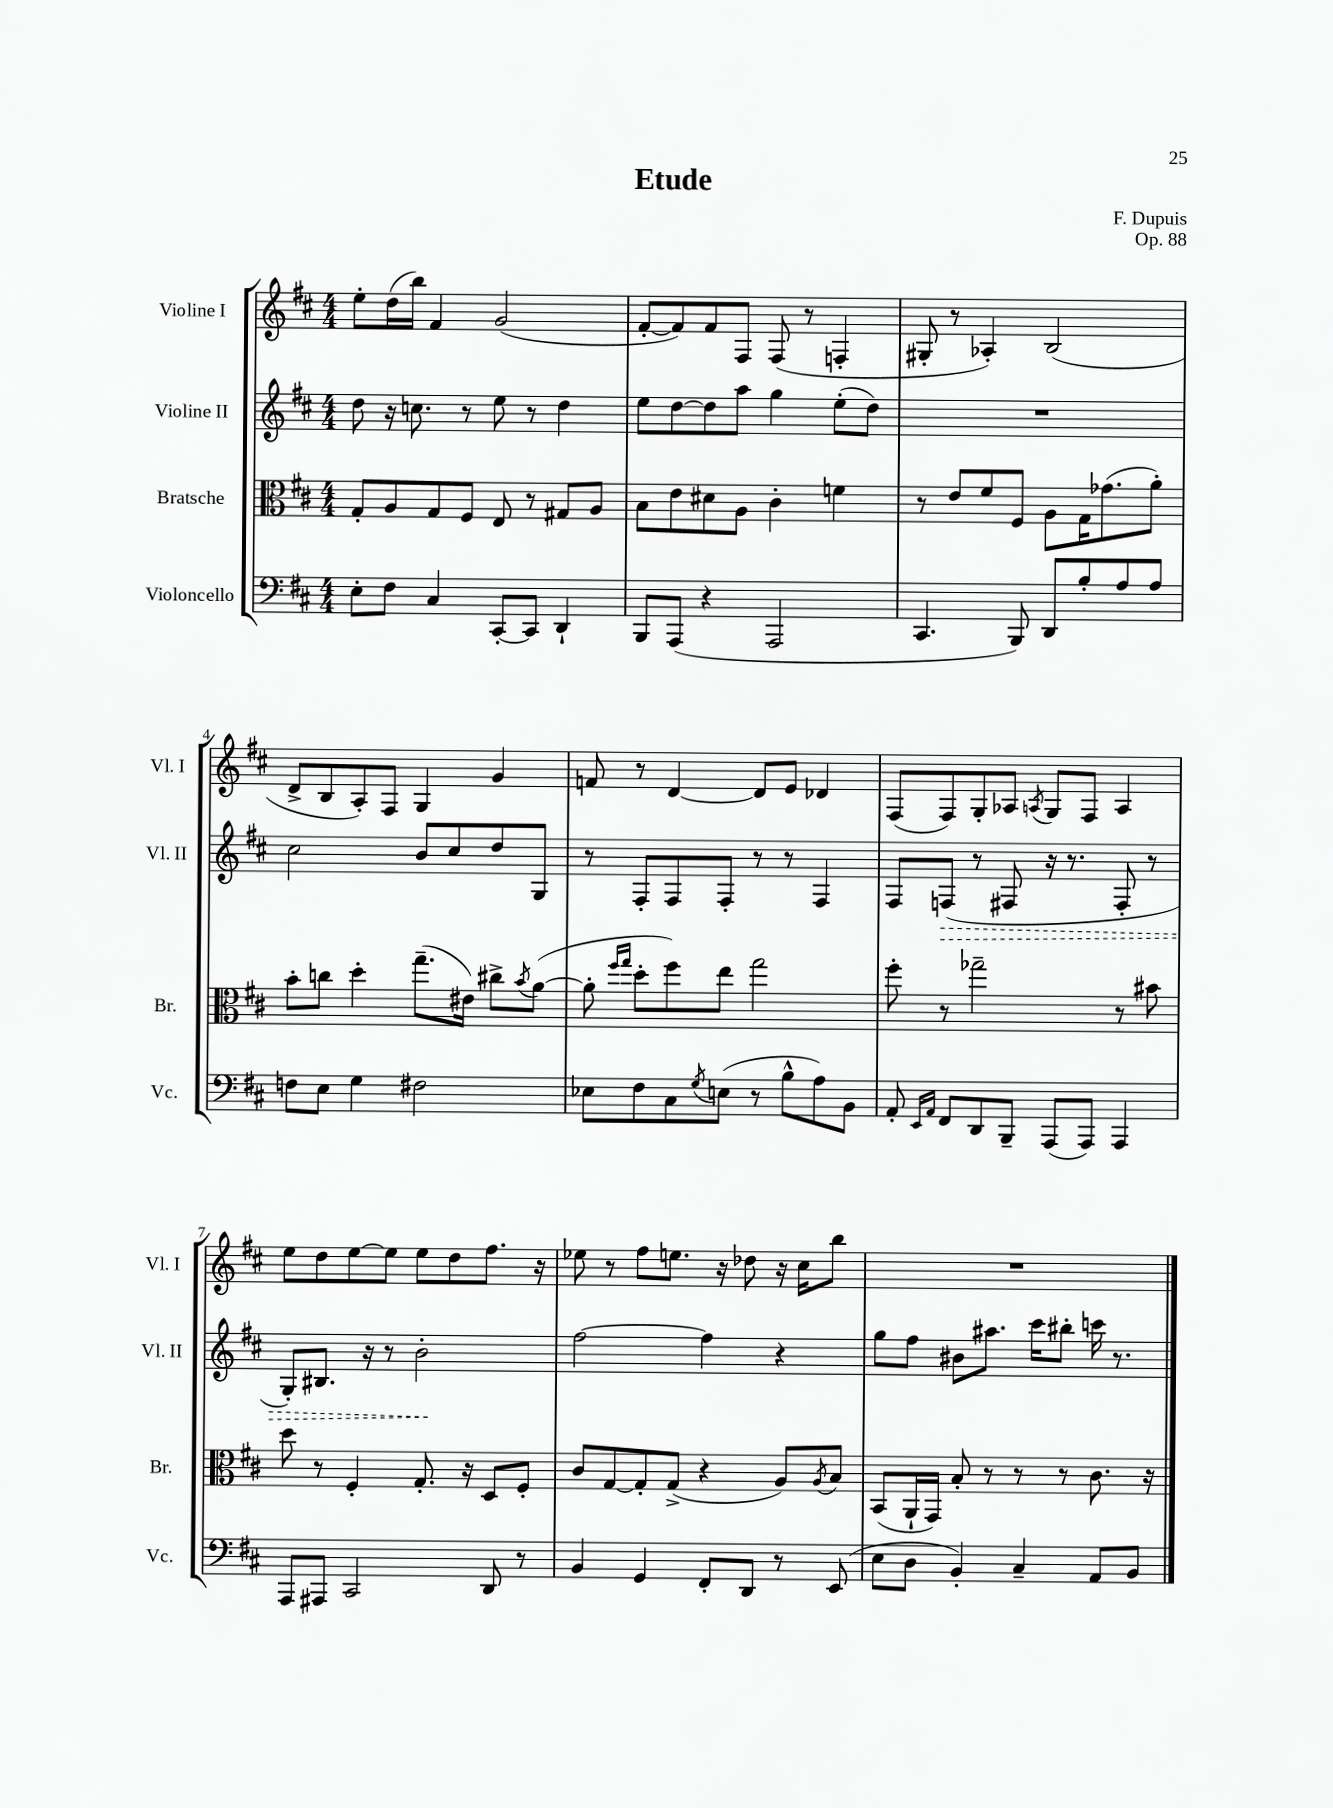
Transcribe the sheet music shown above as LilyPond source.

\header { title = "Etude" composer = "F. Dupuis" opus = "Op. 88" }
<<
\new StaffGroup <<
\new Staff = "s0" \with { instrumentName = "Violine I" shortInstrumentName = "Vl. I" } {
    \clef treble \key d \major \numericTimeSignature \time 4/4
    e''8-. d''16( b''16) fis'4 g'2( |
    fis'8~-. fis'8) fis'8 fis8 fis8( r8 f4-. |
    gis8-. r8 aes4-.) b2( |
    d'8-> b8 a8-.) fis8 g4 g'4 |
    f'8 r8 d'4~ d'8 e'8 des'4 |
    fis8( fis8) g8-. aes8 \acciaccatura { a8 } g8 fis8 a4 |
    e''8 d''8 e''8~ e''8 e''8 d''8 fis''8. r16 |
    ees''8 r8 fis''8 e''8. r16 des''8 r16 cis''16 b''8 |
    R1 \bar "|." |
}
\new Staff = "s1" \with { instrumentName = "Violine II" shortInstrumentName = "Vl. II" } {
    \clef treble \key d \major \numericTimeSignature \time 4/4
    d''8 r16 c''8. r8 e''8 r8 d''4 |
    e''8 d''8~ d''8 a''8 g''4 e''8-.( d''8) |
    R1 |
    cis''2 b'8 cis''8 d''8 g8 |
    r8 fis8-. fis8 fis8-. r8 r8 fis4 |
    fis8 \once \override Hairpin.style = #'dashed-line f8\>( r8 fis8 r16 r8. fis8-. r8 |
    g8-.) bis8. r16 r8 b'2-.\! |
    fis''2~ fis''4 r4 |
    g''8 fis''8 bis'8 ais''8. cis'''16 bis''8-. c'''16 r8. \bar "|." |
}
\new Staff = "s2" \with { instrumentName = "Bratsche" shortInstrumentName = "Br." } {
    \clef alto \key d \major \numericTimeSignature \time 4/4
    g8-. a8 g8 fis8 e8 r8 gis8 a8 |
    b8 e'8 dis'8 a8 cis'4-. f'4 |
    r8 e'8 fis'8 fis8 a8 g16 ges'8.( a'8-.) |
    b'8-. c''8 d''4-. g''8.--( eis'16) cis''8-> \acciaccatura { b'8 } a'8~( |
    a'8-. \grace { fis''16 g''16 } d''8-. fis''8) e''8 g''2 |
    fis''8-. r8 ges''2-- r8 bis'8 |
    d''8 r8 fis4-. g8.-. r16 d8 fis8-. |
    cis'8 g8~ g8-. g8->( r4 a8) \acciaccatura { a8 } b8 |
    b,8( a,16-! g,16) b8-. r8 r8 r8 cis'8. r16 \bar "|." |
}
\new Staff = "s3" \with { instrumentName = "Violoncello" shortInstrumentName = "Vc." } {
    \clef bass \key d \major \numericTimeSignature \time 4/4
    e8-. fis8 cis4 cis,8~-. cis,8 d,4-! |
    b,,8 a,,8( r4 a,,2 |
    cis,4. b,,8) d,8 b8-. a8 a8 |
    f8 e8 g4 fis2 |
    ees8 fis8 cis8 \acciaccatura { g8 } e8( r8 b8-^ a8) b,8 |
    a,8-. \grace { e,16 a,16 } fis,8 d,8 b,,8-- a,,8( a,,8) a,,4 |
    a,,8 ais,,8 cis,2 d,8 r8 |
    b,4 g,4 fis,8-. d,8 r8 e,8( |
    e8 d8 b,4-.) cis4-- a,8 b,8 \bar "|." |
}
>>
>>
